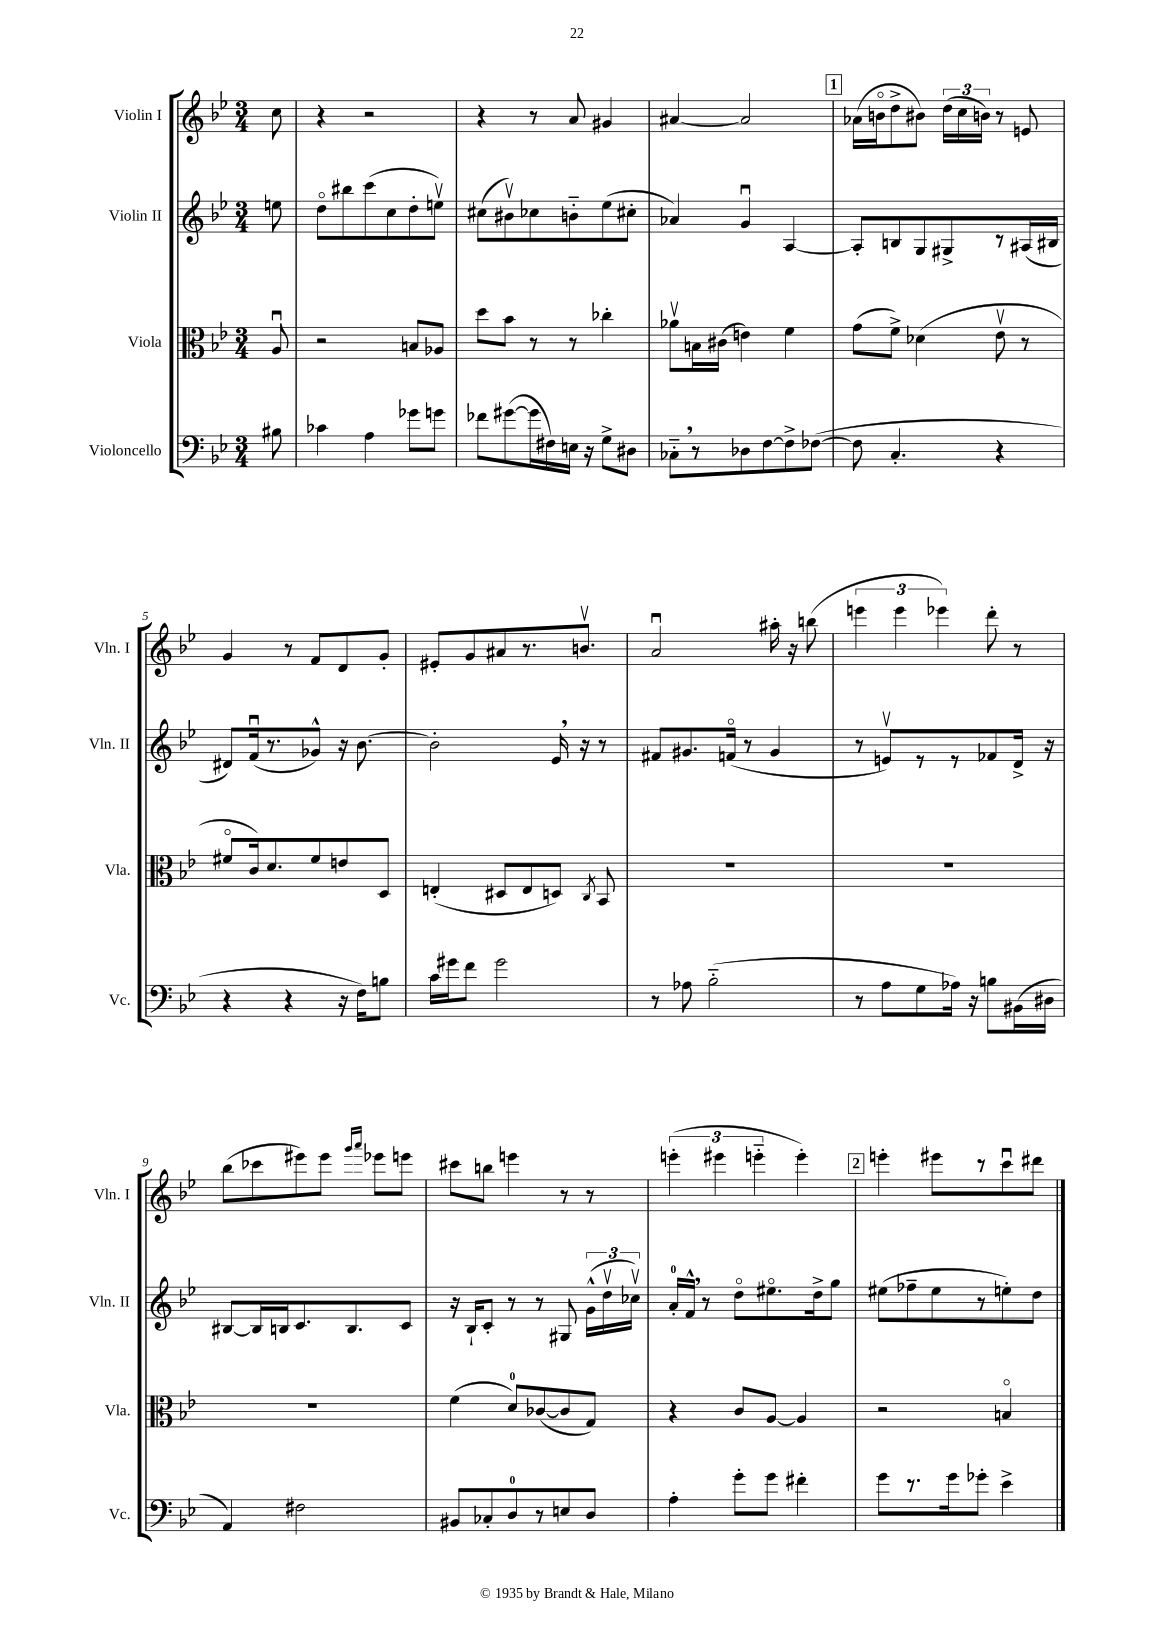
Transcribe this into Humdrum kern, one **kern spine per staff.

**kern	**kern	**kern	**kern
*staff4	*staff3	*staff2	*staff1
*clefF4	*clefC3	*clefG2	*clefG2
*k[b-e-]	*k[b-e-]	*k[b-e-]	*k[b-e-]
*M3/4	*M3/4	*M3/4	*M3/4
8B#\	8Au/	8ee\	8cc\
=	=	=	=
4c-\	2r	8ddo\L	4r
.	.	8bb#\	.
4A\	.	(8ccc\	2r
.	.	8cc\	.
8g-\L	8B/L	8dd'\	.
8g\J	8A-/J	8eev\J)	.
=	=	=	=
8f-\L	8dd\L	(8cc#\L	4r
([8g#\	8b-\J	8b#v\)	.
16g#\]L	8r	8cc-\	8r
16F#\)	.	.	.
16E\JJ	8r	8b'~\	8a/
16r	.	.	.
8G^\L	4cc-'\	(8ee-\	4g#/
8D#\J	.	8cc#'\J	.
=	=	=	=
8C-'~\L	8a-v\L	4a-/)	[4a#/
8r	16B\L	.	.
.	(16c#\JJ	.	.
8D-\	4e\)	4gu/	2a#/]
[8F\	.	.	.
8F^\]	4f\	[4A/	.
([8F-\J	.	.	.
=	=	=	=
8F-\]	(8g\L	8A'/]L	(16a-\LL
.	.	.	16bo\J
4.C'/	8f^\J)	8B/	8dd^\
.	(4d-\	8G/	8b#\J)
.	.	8G#^/	(24dd\LL
.	.	.	24cc\
.	.	.	24b\JJ)
4r	8e-v\	8r	8r
.	8r	(16A#/L	8e/
.	.	16B#/JJ	.
=	=	=	=
4r	8f#o/L	8d#/L)	4g/
.	16c/k)	(16fu/k	.
.	8.d/	8.r	.
4r	.	.	8r
.	8f#/	8g-^^/J)	8f/L
16r	8e/	16r	8d/
16F\LK)	.	[8.b-\	.
8B\J	8D/J	.	8g'/J
=	=	=	=
16c\LL	(4E'/	2b-'\]	8e#'/L
16g#\J	.	.	.
8f\J	.	.	8g/
2g#\	8D#/L	.	8a#/
.	8E/	.	8.r
.	8D/J)	16e-/	.
.	.	16r	8.bv/J
.	8qC/	.	.
.	8BB-/	8r	.
=	=	=	=
8r	2.r	8f#/L	2au/
8A-\	.	8.g#/	.
(2B-'~\	.	.	.
.	.	(16fo/Jk	.
.	.	8r	.
.	.	4g#/	16aa#'\
.	.	.	16r
.	.	.	(8bb\
=	=	=	=
8r	2.r	8r	6eee\
8A\L	.	8ev/L)	.
.	.	.	6eee\
8G\	.	8r	.
.	.	.	6eee-\)
16A-\Jk)	.	8r	.
16r	.	.	.
8B\L	.	8f-/	8ddd'\
(16BB#\L	.	16d^/Jk	8r
16D#\JJ	.	16r	.
=	=	=	=
4AA/)	2.r	[8B#/L	(8bb-\L
.	.	16B#/]L	8ccc-\
.	.	16B/J	.
2F#\	.	8.c/	8eee#\)
.	.	.	8eee#\J
.	.	8.B/	.
.	.	.	16qqggg/LL
.	.	.	16qqaaa/JJ
.	.	.	8eee-\L
.	.	8c/J	8eee\J
=	=	=	=
8BB#/L	(4f\	16r	8ccc#\L
.	.	16B-`/LK	.
8C-'/	.	8c'/J	8bb\J
8D/	8d/L)	8r	4eee\
8r	([8c-/	8r	.
8E/	8c-/]	8G#/	8r
8D/J	8G/J)	(24g^^\LL	8r
.	.	24ddv\	.
.	.	24cc-v\JJ)	.
=	=	=	=
4A'\	4r	16a'/LL	(6eee'\
.	.	16f^^/JJ	.
.	.	8r	.
.	.	.	6eee#\
8g'\L	8c/L	8ddo\L	.
.	.	.	6eee'~\
8g\J	[8A/J	8.ee#o\	.
4f#'\	4A/]	.	4eee'\)
.	.	16dd^\k	.
.	.	8gg\J	.
=	=	=	=
8g\L	2r	(8ee#\L	4eee'\
8.r	.	8ff-~\	.
.	.	8ee#\	8eee#\L
16g\k	.	.	.
8g-'\J	.	8r	8r
4e-^\	4Bo/	8ee'\)	8cccu\
.	.	8dd\J	8ddd#\J
==	==	==	==
*-	*-	*-	*-
